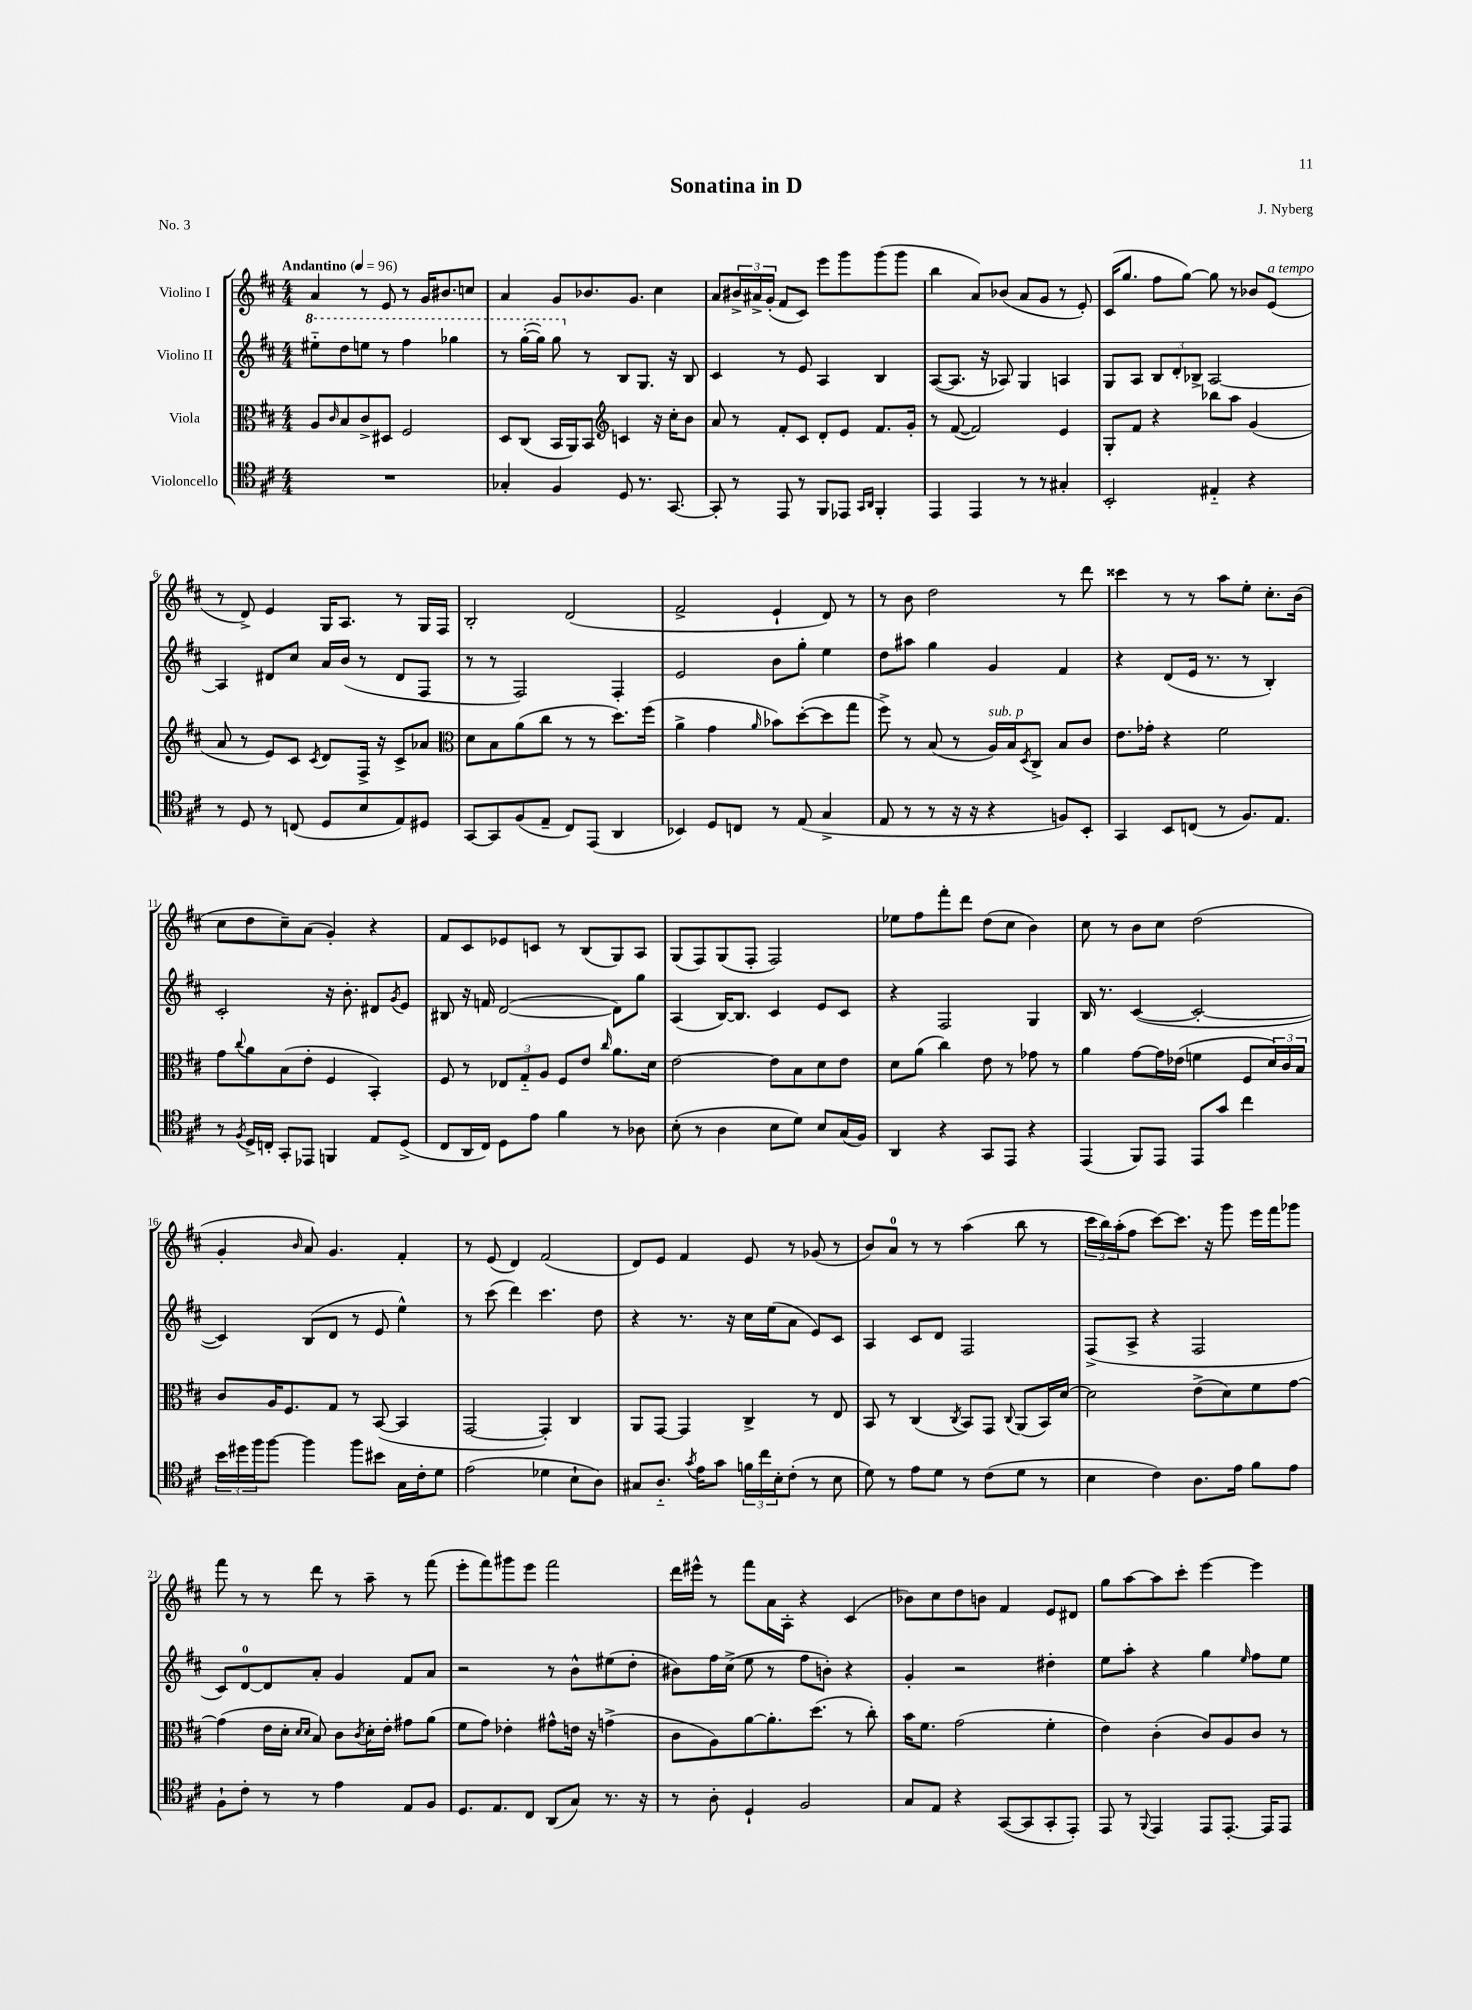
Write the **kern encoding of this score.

**kern	**kern	**kern	**kern
*staff4	*staff3	*staff2	*staff1
*clefC4	*clefC3	*clefG2	*clefG2
*k[f#c#]	*k[f#c#]	*k[f#c#]	*k[f#c#]
*M4/4	*M4/4	*M4/4	*M4/4
*MM96	*MM96	*MM96	*MM96
1r	8A/L	8eee#'~\L	4a/
.	16qqc#/	.	.
.	8B/	8ddd\	.
.	8c#^/	8eee\J	8r
.	8D#/J	8r	8e/
.	2F#/	4fff#\	8r
.	.	.	16g/LK
.	.	.	8.b#/
.	.	4ggg-\	.
.	.	.	8cc/J
=	=	=	=
4G-'/	8D/L	8r	4a/
.	(8C#/J	([16ggg'\LL	.
.	.	16ggg\]JJ)	.
4F#/	16BB/LL	8ggg\	8g/L
.	16AA/J)	.	.
.	8BB/J	8r	8.b-/
*	*clefG2	*	*
8D/	4c/	8B/L	.
.	.	.	8.g/J
8.r	.	8.G/J	.
.	16r	.	4cc#\
[8.GG/	16cc#'\LK	16r	.
.	8b\J	8B/	.
=	=	=	=
8GG'/]	8a/	4c#/	8a/L
8r	8r	.	24b#^/L
.	.	.	24a#^/
.	.	.	(24g'/JJ
8EE/	8f#'/L	8r	8f#/L
8r	8c#/J	8e/	8c#/J)
8FF#/L	8d'/L	4A/	8eee\L
8EE-/J	8e/J	.	8ggg\
16qqGG/LL	.	.	.
16qqAA/JJ	.	.	.
4FF#'/	8.f#/L	4B/	(8ggg\
.	.	.	8ggg\J
.	16g'/Jk	.	.
=	=	=	=
4EE/	8r	([8A/L	4bb\
.	([8f#/	8.A/]J	.
4EE/	2f#/])	.	8a/L)
.	.	16r	.
.	.	8A-/)	(8b-/J
8r	.	4G/	8a/L
8r	.	.	8g/J
4G#'/	4e/	4A/	8r
.	.	.	8e'/)
=	=	=	=
2BB'/	8G'/L	8G/L	(16c#/LK
.	.	.	8.gg/J
.	8f#/J	8A/J	.
.	4r	12B/L	8ff#\L
.	.	12d'/	.
.	.	.	[8gg\J)
.	.	12B-^/J	.
4E#'~/	8bb-\L	[2A/	8gg\]
.	8aa\J	.	8r
4r	(4g/	.	8b-/L
.	.	.	(8e/J
=	=	=	=
8r	8a/	4A/]	8r
8D/	8r	.	8d^/)
8r	8e/L)	8d#/L	4e/
(8C/	8c#/J	8cc#/J	.
.	8qc#/	.	.
8D/L	8d/L	16a/LL	16G/LK
.	.	(16b/JJ	8.A/J
8B/	16F#^/Jk	8r	.
.	16r	.	.
8E/)	8c#^/L	8d#/L	8r
8D#/J	8a-/J	8F#/J	16G/LL
.	.	.	16F#/JJ
=	=	=	=
*	*clefC3	*	*
[8GG/L	8d\L	8r	2B'/
8GG/]	8B\	8r	.
(8F#/	(8a\	2F#/)	.
8E~/J	8cc#\J	.	.
8C#/L)	8r	.	(2d/
(8EE/J	8r	.	.
4AA/	8.dd\L)	4F#'/	.
.	(16ff#\Jk	.	.
=	=	=	=
4BB-/)	4a^\	2e/	2f#^/
8D/L	4g\	.	.
8C/J	.	.	.
.	16qqa/	.	.
8r	8b-\L)	8b\L	4e`/
(8E/	([8dd'\	8gg'\J	.
4G^/	8dd\]	4ee\	8d/)
.	8gg\J	.	8r
=	=	=	=
8E/	8ff#^\)	8dd\L	8r
8r	8r	8aa#\J	8b\
8r	(8B/	4gg\	2dd\
16r	8r	.	.
16r	.	.	.
4r	16A/LL)	4g/	.
.	16B/J	.	.
.	8qD/	.	.
.	8C#^/J	.	.
8F/L)	8B/L	4f#/	8r
8BB'/J	8c#/J	.	8ddd\
=	=	=	=
4GG/	8.e\L	4r	4ccc##\
.	16g-'\Jk	.	.
8BB/L	4r	(8d/L	8r
(8C/J	.	16e/Jk	8r
.	.	8.r	.
8r	2f#\	.	8aa\L
8.F#/L)	.	8r	8ee'\J
.	.	4B'/)	8.cc#'\L
8.E/J	.	.	.
.	.	.	(16b\Jk
=	=	=	=
8r	8g\L	2c#'/	8cc#\L
8qF#/	8qqcc#/	.	.
16D^/LL	8a\	.	8dd\
16C'/JJ	.	.	.
8GG'/L	(8B\	.	8cc#~\)
8EE-/J	8e'\J	.	(8a\J
4FF/	4F#/	16r	4g'/)
.	.	8.b'\	.
8E/L	4BB'/)	8d#/L	4r
.	.	8qg/	.
(8D^/J	.	8e/J	.
=	=	=	=
8C#/L	8F#/	8B#/	8f#/L
16AA/L	8r	16r	8c#/
16C#/JJ)	.	16f/	.
8D\L	12E-/L	([2d/	8e-/
.	12G'~/	.	.
8e\J	.	.	8c/J
.	12A/J	.	.
4f#\	8F#/L	.	8r
.	8e/J	.	(8B/L
.	16qqcc#/	.	.
8r	8.a\L	8d\]L)	8G/)
8A-\	.	8gg\J	8A/J
.	16d\Jk	.	.
=	=	=	=
(8B'\	[2e\	(4A/	(8G/L
8r	.	.	8F#/)
4A\	.	[16B/LK)	(8G/
.	.	8.B/]J	.
.	.	.	8F#'/J
8B\L	8e\]L	4c#/	2F#/)
8d\J)	8B\	.	.
8B/L	8d\	8e/L	.
(16G/L	8e\J	8c#/J	.
16F#/JJ)	.	.	.
=	=	=	=
4AA/	8d\L	4r	8ee-\L
.	(8a\J	.	8ff#\
4r	4cc#\)	2F#/	8fff#'\
.	.	.	8ddd\J
8GG/L	8e\	.	(8dd\L
8EE/J	8r	.	8cc#\J
4r	8g-\	4G/	4b\)
.	8r	.	.
=	=	=	=
(4EE/	4a\	16B/	8cc#\
.	.	8.r	.
.	.	.	8r
8FF#/L)	[8g\L	([4c#/	8b\L
8EE/J	16g\]L	.	8cc#\J
.	(16e-\JJ	.	.
8EE/L	4f\	2c#'/_	(2dd\
8g/J	.	.	.
4cc#\	8F#/L	.	.
.	24d/L)	.	.
.	24c#/	.	.
.	24B/JJ	.	.
=	=	=	=
24b\LL	8c#/L	4c#/])	4g'/
24dd#\	.	.	.
24ff#\J	.	.	.
[8ff#\J	16A/K	.	.
.	8.F#/	.	.
.	.	.	16qqb/
4ff#\]	.	(8B/L	8a/)
.	8G/J	8d/J	4.g/
8ff#\L	8r	8r	.
8b#\J	([8BB/	8e/	.
16G\LL	4BB/]	4ee^^\)	4f#'/
16c#'\J	.	.	.
8d\J	.	.	.
=	=	=	=
(2e\	[2GG/	8r	8r
.	.	(8ccc#\	(8e/
.	.	4ddd\)	4d/)
4d-\	4GG'/])	4.ccc#\	(2f#/
8B`\L	4C#/	.	.
8A\J)	.	8dd\	.
=	=	=	=
8G#/L	8AA/L	4r	8d/L)
8.A'~/J	[8GG/J	.	8e/J
.	4GG/]	8.r	4f#/
8qg/	.	.	.
16e\LK	.	.	.
8g\J	.	.	.
.	.	16r	.
24f\LL	4C#^/	16cc#\LL	8e/
24cc#\	.	.	.
.	.	(16ee\J	.
24B'\J	.	.	.
(8c#'\J	.	8a\J	8r
8r	8r	8e/L)	(8g-/
8B\	8E/	8c#/J	8r
=	=	=	=
8d\)	8BB/	4A/	8b/L)
8r	8r	.	8a/J
8e\L	(4C#/	8c#/L	8r
8d\J	.	8d/J	8r
.	8qC#/	.	.
8r	8BB/L)	2F#/	(4aa\
(8c#\L	8GG/J	.	.
.	8qqC#/	.	.
8d\J	(8AA/L	.	8bb\
8r	16BB/L)	.	8r
.	[16d/JJ	.	.
=	=	=	=
4B\	2d\]	(8F#^/L	24ccc#\LL
.	.	.	24bb\)
.	.	.	(24aa'\J
.	.	8A^/J	8ff#\J
4c#\)	.	4r	[8ccc#\L)
.	.	.	8.ccc#\]J
8.A\L	(8e^\L	2F#/	.
.	.	.	16r
.	8d\)	.	8ggg\
16e\Jk	.	.	.
8f#\L	8f#\	.	16eee\LL
.	.	.	16fff#\J
8e\J	[8g\J	.	8ggg-\J
=	=	=	=
8F#`\L	(4g\]	8c#/L)	8fff#\
8c#'\J	.	[8d/	8r
8r	16e\LL	8d/]	8r
.	16d'\JJ	.	.
.	16qqd/LL	.	.
.	16qqd/JJ	.	.
8r	8B/)	8a'/J	8ddd\
4e\	8c#\L	4g/	8r
.	8qc#/	.	.
.	16d'\L	.	8aa~\
.	16e'\JJ	.	.
8E/L	8g#\L	8f#/L	8r
8F#/J	(8a\J	8a/J	(8fff#\
=	=	=	=
8.D/L	8f#\L	2r	8eee'\L
.	8g\J)	.	8fff#\)
8.E/	.	.	.
.	4e-'\	.	8ggg#\
8C#/J	.	.	8eee\J
(8AA/L	8g#^^\L	8r	2fff#\
8G/J)	16e\Jk	8b^^\L	.
.	16r	.	.
8.r	(4g^\	(8ee#\	.
.	.	8dd'\J	.
16r	.	.	.
=	=	=	=
8r	8c#\L	8b#\L)	16ddd\LL
.	.	.	16eee#^^\JJ
8A'\	8A\)	16ff#\L	8r
.	.	(16cc#^\JJ	.
4D`/	[8a\	8ee\	8fff#\L
.	8.a'\]	8r	16a\L
.	.	.	16A'\JJ
2F#/	.	8ff#\L	4r
.	(8.dd\J	.	.
.	.	8b'\J)	.
.	8r	4r	(4c#/
.	8cc#'\)	.	.
=	=	=	=
8G/L	16b\LK	4g'/	8b-\L)
.	8.f#\J	.	.
8E/J	.	.	8cc#\
4r	(2g\	2r	8dd\
.	.	.	8b\J
([8GG/L	.	.	4f#/
8GG/]	.	.	.
8GG'/	4f#'\	4dd#'\	8e/L
8EE'/J)	.	.	8d#/J
=	=	=	=
8EE/	4e\)	8ee\L	8gg\L
8r	.	8aa'\J	[8aa\
8qqFF#/	.	.	.
4EE/	(4c#'\	4r	8aa\]
.	.	.	8ccc#'\J
8EE/L	8c#/L)	4gg\	[4eee\
[8.EE'/J	8A/	.	.
.	.	16qqee/	.
.	8c#/J	8ff#\L	4eee\]
16EE/]LK	.	.	.
8EE/J	8r	8ee\J	.
==	==	==	==
*-	*-	*-	*-
